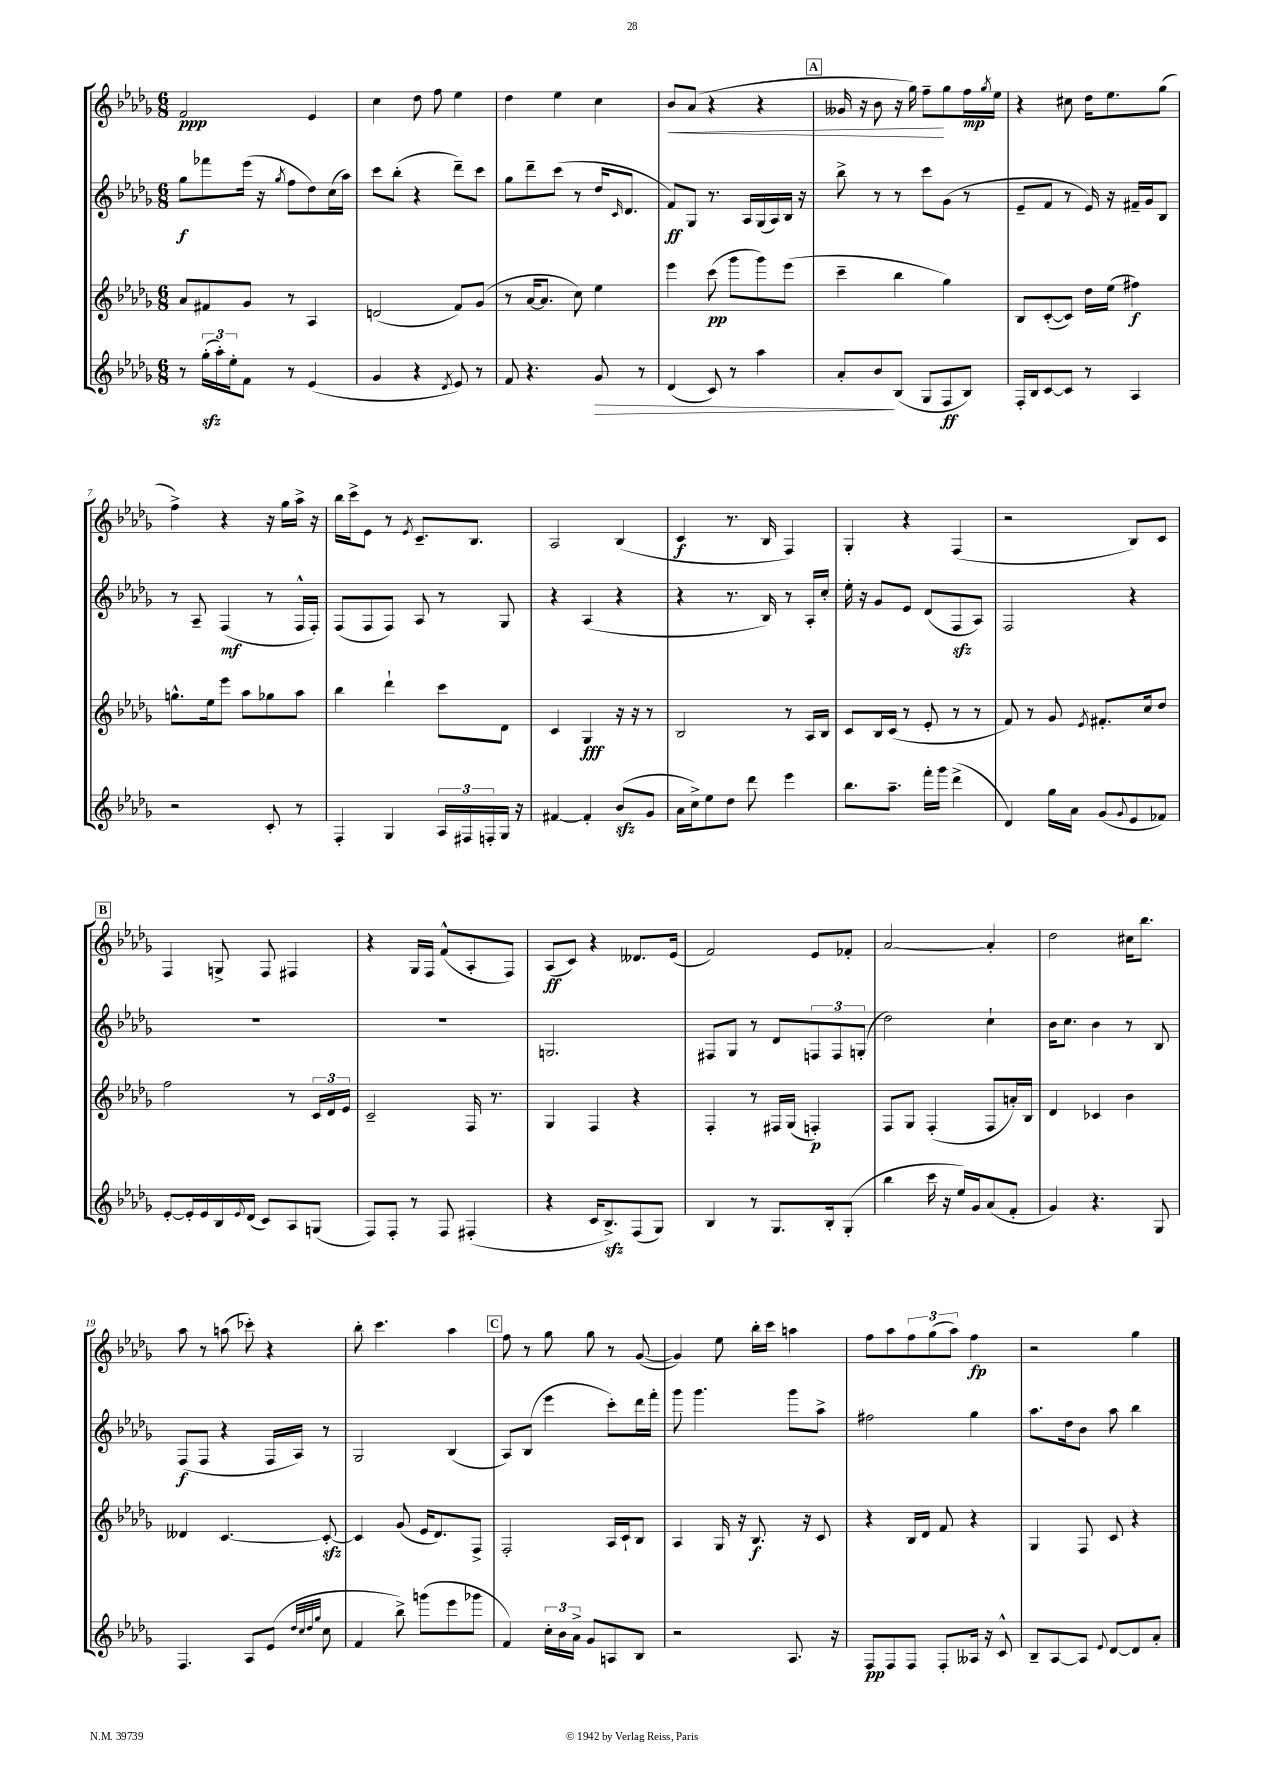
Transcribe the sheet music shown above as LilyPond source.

<<
\new StaffGroup <<
\new Staff = "s0" {
    \clef treble \key des \major \numericTimeSignature \time 6/8
    f'2\ppp ees'4 |
    c''4 des''8 f''8 ees''4 |
    des''4 ees''4 c''4 |
    bes'8\< aes'8( r4 r4 |
    \mark \markup { \box "A" } geses'16 r16 bes'8 r16 ges''16) f''8--\! ges''8 f''16\mp \acciaccatura { ges''8 } ees''16 |
    r4 cis''8 des''16 ees''8. ges''8( |
    f''4->) r4 r16 ges''16 aes''16-> r16 |
    bes''16 c'''16-> ees'8 r8 \acciaccatura { ees'8 } c'8.-- bes8. |
    aes2 bes4( |
    c'4\f r8. bes16 f4) |
    ges4-. r4 f4( |
    r2 bes8) c'8 |
    \mark \markup { \box "B" } f4 g8-> f8 fis4 |
    r4 ges16 f16 f'8-^( aes8-. f8) |
    aes8\ff( c'8) r4 deses'8. ees'16( |
    f'2) ees'8 fes'8-. |
    aes'2~ aes'4-. |
    des''2 cis''16 bes''8. |
    aes''8 r8 a''8( ces'''8-.) r4 |
    bes''8-. c'''4. aes''4 |
    \mark \markup { \box "C" } f''8 r8 ges''8 ges''8 r8 ges'8~( |
    ges'4) ees''8 bes''16-. c'''16 a''4 |
    f''8 aes''8 \tuplet 3/2 { f''8 ges''8( aes''8) } f''4\fp |
    r2 ges''4 \bar "|." |
}
\new Staff = "s1" {
    \clef treble \key des \major \numericTimeSignature \time 6/8
    ges''8\f fes'''8 ees'''16( r16 \acciaccatura { ges''8 } f''8 des''8) c''16( aes''16) |
    c'''8 bes''8-.( r4 des'''8--) c'''8 |
    ges''8 des'''8-- c'''8( r8 des''16 \grace { c'16 } des'8. |
    f'8\ff) ges8 r8. aes16 ges16( aes16) bes16 r16 |
    \mark \markup { \box "A" } bes''8-> r8 r8 c'''8 ges'8( r8 |
    ees'8-- f'8 r8 ees'16) r16 fis'16-- ges'16 bes8 |
    r8 aes8-- f4\mf( r8 f16-^ f16-.) |
    f8( f8 f8) aes8 r8 ges8 |
    r4 aes4( r4 |
    r4 r8. bes16) r8 aes16-. c''16-. |
    ees''16-. r16 ges'8 ees'8 des'8( f8\sfz aes8) |
    f2 r4 |
    \mark \markup { \box "B" } R2. |
    R2. |
    g2. |
    fis8 ges8 r8 des'8 \tuplet 3/2 { f8 f8 g8-.( } |
    des''2) c''4-! |
    bes'16 c''8. bes'4 r8 bes8 |
    f8\f( f8 r4 f16 aes16) r8 |
    ges2 bes4( |
    \mark \markup { \box "C" } aes8) bes8( ees'''4 c'''8-.) des'''16 f'''16-. |
    ges'''8 ges'''4. ges'''8 aes''8-> |
    fis''2 ges''4 |
    aes''8. des''16 bes'8 aes''8 bes''4 \bar "|." |
}
\new Staff = "s2" {
    \clef treble \key des \major \numericTimeSignature \time 6/8
    aes'8 fis'8 ges'8 r8 aes4 |
    d'2( f'8) ges'8( |
    r8 aes'16~ aes'8. c''8) ees''4 |
    ees'''4 c'''8\pp( ges'''8 ges'''8) ees'''8( |
    \mark \markup { \box "A" } c'''4-- bes''4 ges''4) |
    bes8 c'8~-.( c'8) des''16 ees''16( fis''4\f) |
    g''8.-^ ees''16 ees'''8 aes''8 ges''8 aes''8 |
    bes''4 des'''4-! c'''8 des'8 |
    c'4 ges4\fff r16 r16 r8 |
    bes2 r8 aes16 bes16 |
    c'8 bes16 c'16( r8 ees'8-. r8 r8 |
    f'8) r8 ges'8 \acciaccatura { ees'8 } fis'8.-. c''16 des''8 |
    \mark \markup { \box "B" } f''2 r8 \tuplet 3/2 { c'16 des'16 ees'16 } |
    c'2-- f16 r8. |
    ges4 f4 r4 |
    f4-. r8 fis16 ges16( f4-.\p) |
    f8 ges8 f4-.( f8 a'16-.) bes16 |
    des'4 ces'4 bes'4 |
    deses'4 c'4.~ c'8~-.\sfz |
    c'4 ges'8( ees'16 des'8.) f8-> |
    \mark \markup { \box "C" } f2-. aes16 c'16-! bes8 |
    aes4 ges16 r16 bes8.\f r16 c'8 |
    r4 bes16 des'16 f'8 r4 |
    ges4 f8 c'8 r4 \bar "|." |
}
\new Staff = "s3" {
    \clef treble \key des \major \numericTimeSignature \time 6/8
    r8 \tuplet 3/2 { ges''16-.\sfz( aes''16-.) ees''16-. } f'8 r8 ees'4( |
    ges'4 r4 \acciaccatura { des'8 } ees'8) r8 |
    f'8 r4. ges'8\> r8 |
    des'4( c'8) r8 aes''4 |
    \mark \markup { \box "A" } aes'8-. bes'8\! bes8( ges8 f8\ff bes8) |
    f16-. bes16 c'8~ c'8 r8 aes4 |
    r2 c'8-. r8 |
    f4-. ges4 \tuplet 3/2 { aes16 fis16 f16-. } ges16 r16 |
    fis'4~ fis'4-. bes'8\sfz( ges'8 |
    aes'16 c''16->) ees''8 des''8 des'''8 ees'''4 |
    bes''8. aes''8.-- f'''16-. ges'''16 des'''4->( |
    des'4) ges''16 aes'16 ges'8( \appoggiatura { ges'8 } ees'8 fes'8) |
    \mark \markup { \box "B" } ees'8~-. ees'16-. ees'16 bes16 \appoggiatura { ees'8 } des'16( c'8) aes8 g8( |
    f8) f8-. r8 f8 fis4-.( |
    r4 c'16 bes8.->\sfz) f8( ges8) |
    bes4 r8 ges8. bes16-. ges8-.( |
    bes''4 c'''16 r16 ees''16) ges'16 aes'8( f'8-. |
    ges'4) r4. ges8 |
    f4. aes8 ees'8( \grace { des''32 c''32 des''32 ges''32 } c''8 |
    f'4 bes''8->) g'''8( ees'''8 ges'''8 |
    \mark \markup { \box "C" } f'4) \tuplet 3/2 { c''16-. bes'16 aes'16-> } ges'8 a8 bes8 |
    r2 aes8. r16 |
    f8\pp f8 f8 f8-. aeses16 r16 c'8-^ |
    bes8-- aes8~ aes8 \appoggiatura { ees'8 } des'8~ des'8 aes'8-. \bar "|." |
}
>>
>>
